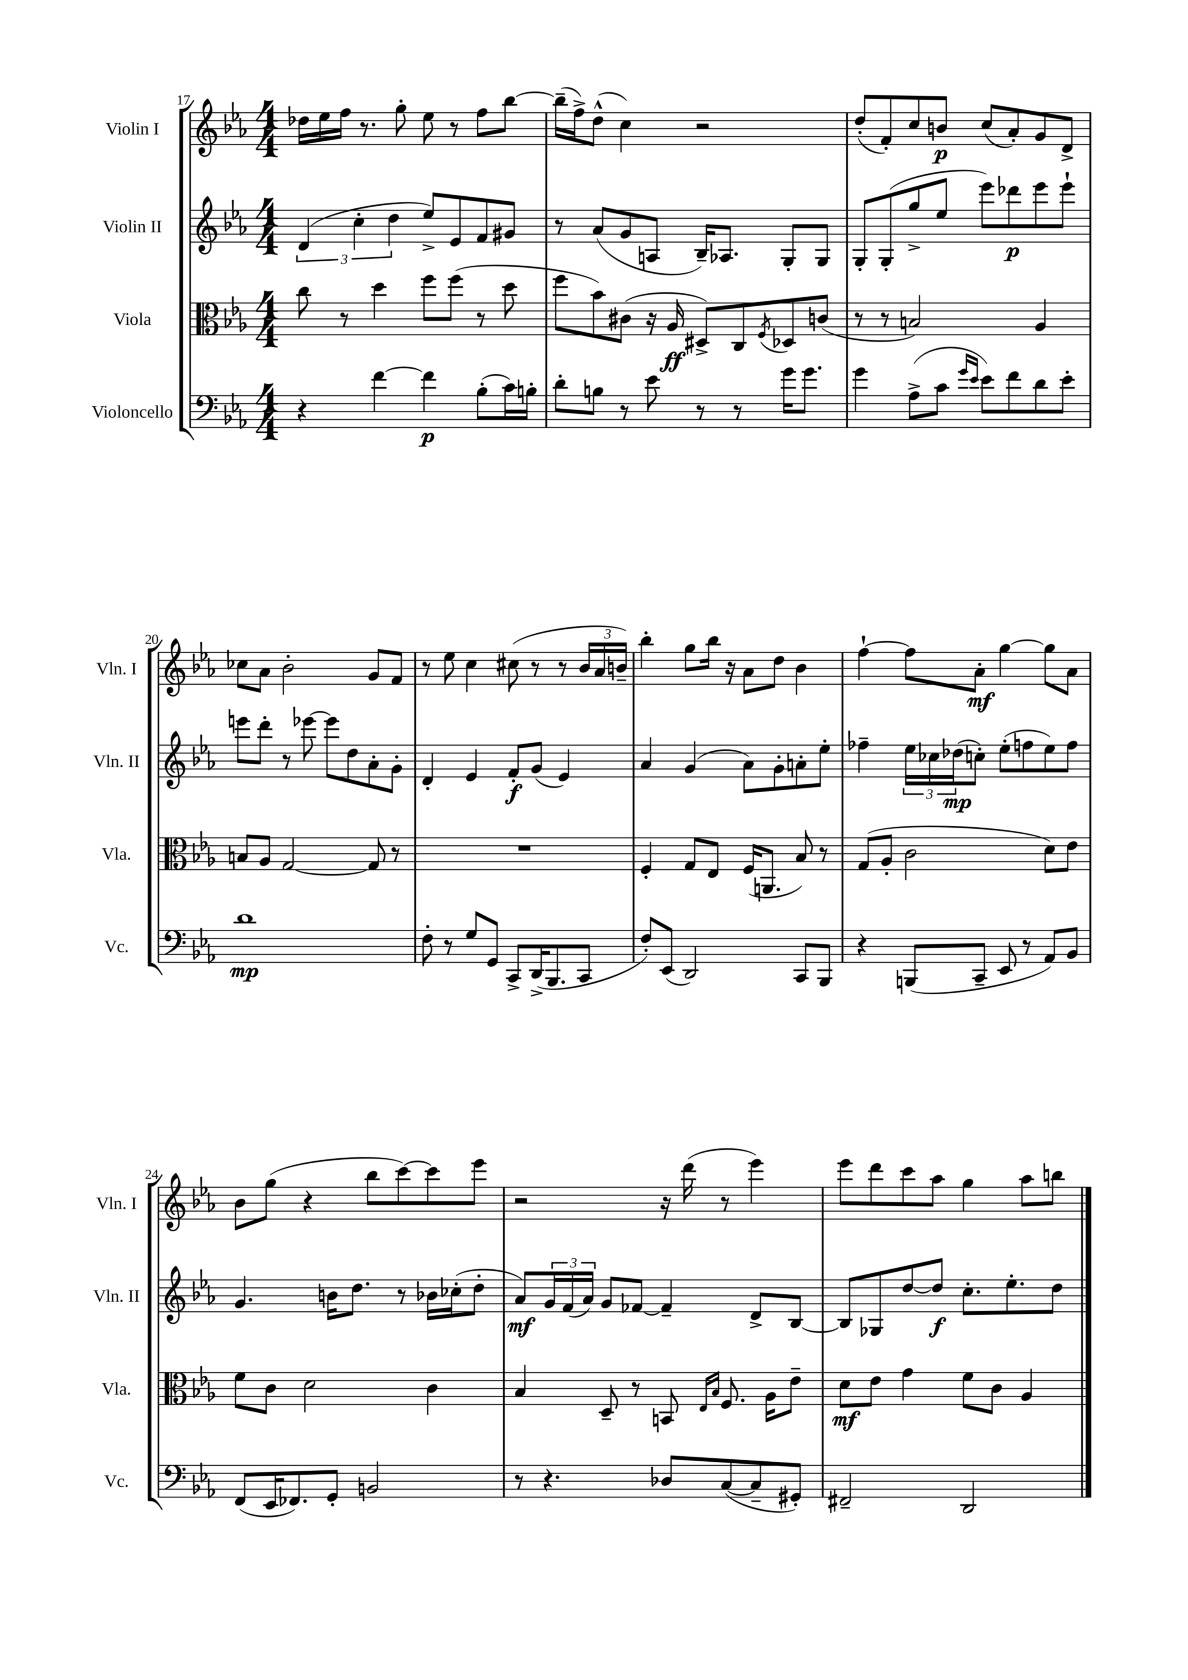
<<
\new StaffGroup <<
\new Staff = "s0" \with { instrumentName = "Violin I" shortInstrumentName = "Vln. I" } {
    \clef treble \key ees \major \numericTimeSignature \time 4/4
    des''16 ees''16 f''16 r8. g''8-. ees''8 r8 f''8 bes''8~ |
    bes''16--( f''16->) d''8-^( c''4) r2 |
    d''8-.( f'8-.) c''8 b'8\p c''8( aes'8-.) g'8 d'8-> |
    ces''8 aes'8 bes'2-. g'8 f'8 |
    r8 ees''8 c''4 cis''8( r8 r8 \tuplet 3/2 { bes'16 aes'16 b'16--) } |
    bes''4-. g''8 bes''16 r16 aes'8 d''8 bes'4 |
    f''4~-! f''8 aes'8-.\mf g''4~ g''8 aes'8 |
    bes'8 g''8( r4 bes''8 c'''8~) c'''8 ees'''8 |
    r2 r16 d'''16( r8 ees'''4) |
    ees'''8 d'''8 c'''8 aes''8 g''4 aes''8 b''8 \bar "|." |
}
\new Staff = "s1" \with { instrumentName = "Violin II" shortInstrumentName = "Vln. II" } {
    \clef treble \key ees \major \numericTimeSignature \time 4/4
    \tuplet 3/2 { d'4( c''4-. d''4 } ees''8->) ees'8 f'8 gis'8 |
    r8 aes'8( g'8 a8 bes16--) aes8. g8-. g8 |
    g8-. g8-.( g''8-> ees''8 ees'''8) des'''8\p ees'''8 ees'''8-! |
    e'''8 d'''8-. r8 ees'''8~ ees'''8 d''8 aes'8-. g'8-. |
    d'4-. ees'4 f'8-.\f g'8( ees'4) |
    aes'4 g'4( aes'8) g'8-. a'8-. ees''8-. |
    fes''4-- \tuplet 3/2 { ees''16 ces''16 des''16\mp( } c''8-.) ees''8-.( f''8 ees''8) f''8 |
    g'4. b'16 d''8. r8 bes'16 ces''16-.( d''8-. |
    aes'8\mf) \tuplet 3/2 { g'16 f'16( aes'16) } g'8 fes'8~ fes'4-- d'8-> bes8~ |
    bes8 ges8 d''8~ d''8\f c''8.-. ees''8.-. d''8 \bar "|." |
}
\new Staff = "s2" \with { instrumentName = "Viola" shortInstrumentName = "Vla." } {
    \clef alto \key ees \major \numericTimeSignature \time 4/4
    c''8 r8 d''4 f''8 f''8( r8 d''8 |
    f''8 bes'8) cis'8( r16 aes16\ff dis8->) c8 \acciaccatura { f8 } des8 c'8( |
    r8 r8 b2) aes4 |
    b8 aes8 g2~ g8 r8 |
    R1 |
    f4-. g8 ees8 f16( a,8. bes8) r8 |
    g8( aes8-. c'2 d'8) ees'8 |
    f'8 c'8 d'2 c'4 |
    bes4 d8-- r8 b,8 \grace { ees16 bes16 } f8. aes16 ees'8-- |
    d'8\mf ees'8 g'4 f'8 c'8 aes4 \bar "|." |
}
\new Staff = "s3" \with { instrumentName = "Violoncello" shortInstrumentName = "Vc." } {
    \clef bass \key ees \major \numericTimeSignature \time 4/4
    r4 f'4~ f'4\p bes8-.( c'16) b16-. |
    d'8-. b8 r8 ees'8 r8 r8 g'16 g'8. |
    g'4 aes8->( c'8 \grace { g'16 ees'16 } ees'8) f'8 d'8 ees'8-. |
    d'1\mp |
    f8-. r8 g8 g,8 c,8-> d,16->( bes,,8. c,8 |
    f8-.) ees,8( d,2) c,8 bes,,8 |
    r4 b,,8( c,8-- ees,8 r8 aes,8) bes,8 |
    f,8( ees,16 fes,8.) g,8-. b,2 |
    r8 r4. des8 c8~( c8-- gis,8-.) |
    fis,2-- d,2 \bar "|." |
}
>>
>>
\layout { \context { \Score currentBarNumber = #17 } }
